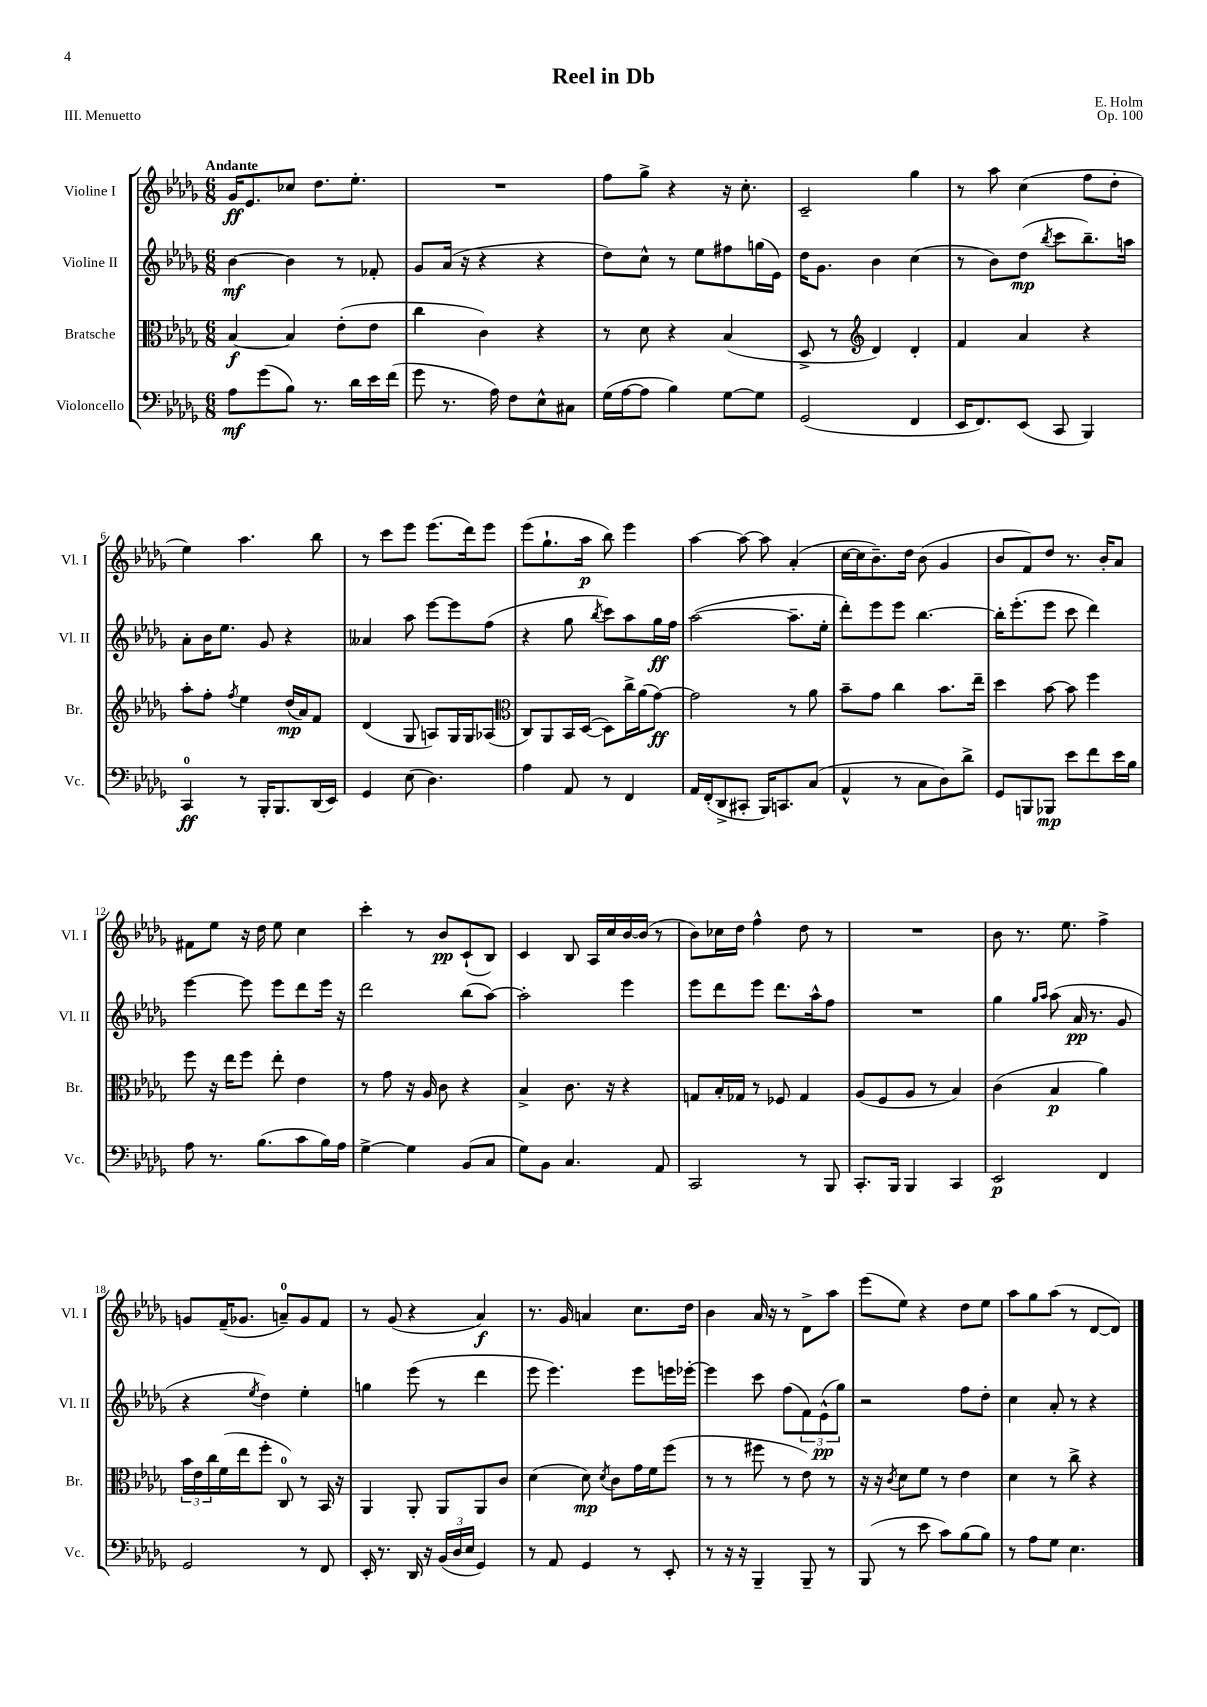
\header { title = "Reel in Db" composer = "E. Holm" opus = "Op. 100" piece = "III. Menuetto" }
<<
\new StaffGroup <<
\new Staff = "s0" \with { instrumentName = "Violine I" shortInstrumentName = "Vl. I" } {
    \clef treble \key des \major \numericTimeSignature \time 6/8 \tempo "Andante"
    ges'16\ff ees'8. ces''8 des''8. ees''8.-. |
    R2. |
    f''8 ges''8-> r4 r16 c''8.-. |
    c'2-- ges''4 |
    r8 aes''8 c''4( f''8 des''8-. |
    ees''4) aes''4. bes''8 |
    r8 c'''8 ees'''8 ees'''8.( des'''16) ees'''8 |
    ees'''8( ges''8.-! aes''16\p bes''8) ees'''4 |
    aes''4~ aes''8~ aes''8 aes'4-.( |
    c''16~ c''16 bes'8.--) des''16 bes'8( ges'4 |
    bes'8 f'8) des''8 r8. bes'16-. aes'8 |
    fis'8 ees''8 r16 des''16 ees''8 c''4 |
    c'''4-. r8 bes'8\pp c'8-!( bes8) |
    c'4 bes8 aes16 c''16 bes'16~ bes'16( r8 |
    bes'8) ces''16 des''16 f''4-^ des''8 r8 |
    R2. |
    bes'8 r8. ees''8. f''4-> |
    g'8 f'16--( ges'8. a'8-0--) ges'8 f'8 |
    r8 ges'8( r4 aes'4\f) |
    r8. ges'16 a'4 c''8. des''16 |
    bes'4 aes'16 r16 r8 des'8-> aes''8 |
    ees'''8( ees''8) r4 des''8 ees''8 |
    aes''8 ges''8 aes''8( r8 des'8~ des'8) \bar "|." |
}
\new Staff = "s1" \with { instrumentName = "Violine II" shortInstrumentName = "Vl. II" } {
    \clef treble \key des \major \numericTimeSignature \time 6/8
    bes'4~\mf bes'4 r8 fes'8-. |
    ges'8 aes'16( r16 r4 r4 |
    des''8) c''8-^ r8 ees''8 fis''8 g''16( ees'16) |
    des''16 ges'8. bes'4 c''4( |
    r8 bes'8) des''8\mp( \acciaccatura { bes''8 } c'''8 bes''8.--) a''16 |
    aes'8-. bes'16 ees''8. ges'8 r4 |
    aeses'4 aes''8 ees'''8~ ees'''8 f''8( |
    r4 ges''8 \acciaccatura { bes''8 } c'''8) aes''8 ges''16\ff f''16 |
    aes''2~( aes''8.-- ees''16-. |
    des'''8-.) ees'''8 ees'''8 bes''4.~ |
    bes''16-. ees'''8.-.( ees'''8 c'''8 des'''4) |
    ees'''4~ ees'''8 ees'''8 des'''8 ees'''16 r16 |
    des'''2 bes''8( aes''8~) |
    aes''2-. ees'''4 |
    ees'''8 des'''8 ees'''8 des'''8. aes''16-^ f''8 |
    R2. |
    ges''4 \grace { ges''16 aes''16 } aes''8( aes'16\pp r8. ges'8 |
    r4 \acciaccatura { ees''8 } des''4) ees''4-. |
    g''4 ees'''8( r8 des'''4 |
    ees'''8 ees'''4.) ees'''8 e'''16 ees'''16~-. |
    ees'''4 c'''8 f''8( \tuplet 3/2 { f'8) ees'8-^\pp( ges''8) } |
    r2 f''8 des''8-. |
    c''4 aes'8-. r8 r4 \bar "|." |
}
\new Staff = "s2" \with { instrumentName = "Bratsche" shortInstrumentName = "Br." } {
    \clef alto \key des \major \numericTimeSignature \time 6/8
    bes4~\f bes4 ees'8-.( ees'8 |
    c''4 c'4) r4 |
    r8 des'8 r4 bes4( |
    des8-> r8 \clef treble des'4) des'4-. |
    f'4 aes'4 r4 |
    aes''8-. f''8-. \acciaccatura { f''8 } ees''4 des''16\mp( aes'16) f'8 |
    des'4( ges8 a8) ges16 ges16 aes8( |
    \clef alto c8) aes,8 bes,16 des16~( des8) c''16-> aes'16( ges'8~\ff) |
    ges'2 r8 aes'8 |
    bes'8-- ges'8 c''4 bes'8. ees''16-- |
    des''4 bes'8~ bes'8 f''4 |
    f''8 r16 ees''16 f''8 ees''8-. ees'4 |
    r8 ges'8 r16 aes16 c'8 r4 |
    bes4-> c'8. r16 r4 |
    g8 bes16-. ges16 r8 fes8 ges4 |
    aes8( f8 aes8 r8 bes4) |
    c'4( bes4\p aes'4) |
    \tuplet 3/2 { bes'16 ees'16 c''16 } f'16( ees''16 f''8-. c8-0) r8 bes,16 r16 |
    aes,4 aes,8-. aes,8 aes,8 c'8 |
    des'4( des'8\mp) \acciaccatura { des'8 } c'8 ges'16 f'16 f''8( |
    r8 r8 fis''8 r8 ees'8) r8 |
    r16 r16 \acciaccatura { c'8 } des'8 f'8 r8 ees'4 |
    des'4 r8 c''8-> r4 \bar "|." |
}
\new Staff = "s3" \with { instrumentName = "Violoncello" shortInstrumentName = "Vc." } {
    \clef bass \key des \major \numericTimeSignature \time 6/8
    aes8\mf ges'8( bes8) r8. des'16 ees'16 f'16( |
    ges'8 r8. aes16) f8 ees8-^ cis8 |
    ges16( aes16~ aes8 bes4) ges8~ ges8 |
    ges,2( f,4 |
    ees,16 f,8.) ees,8( c,8 bes,,4) |
    c,4-0\ff r8 bes,,16-. bes,,8. des,16( ees,16) |
    ges,4 ees8( des4.) |
    aes4 aes,8 r8 f,4 |
    aes,16 f,16-.( des,8-> cis,8-. bes,,16) c,8. c8( |
    aes,4-^ r8 c8 des8) des'8-> |
    ges,8 b,,8 bes,,8\mp ees'8 f'8 ees'16 bes16 |
    aes8 r8. bes8.( c'8 bes16) aes16 |
    ges4~-> ges4 bes,8( c8 |
    ges8) bes,8 c4. aes,8 |
    c,2 r8 bes,,8 |
    c,8.-. bes,,16 bes,,4 c,4 |
    ees,2\p f,4 |
    ges,2 r8 f,8 |
    ees,16-. r8. des,16 r16 \tuplet 3/2 { bes,16( des16 ees16 } ges,4) |
    r8 aes,8 ges,4 r8 ees,8-. |
    r8 r16 r16 bes,,4-- bes,,8-- r8 |
    bes,,8( r8 ees'8 c'8) bes8( bes8) |
    r8 aes8 ges8 ees4. \bar "|." |
}
>>
>>
